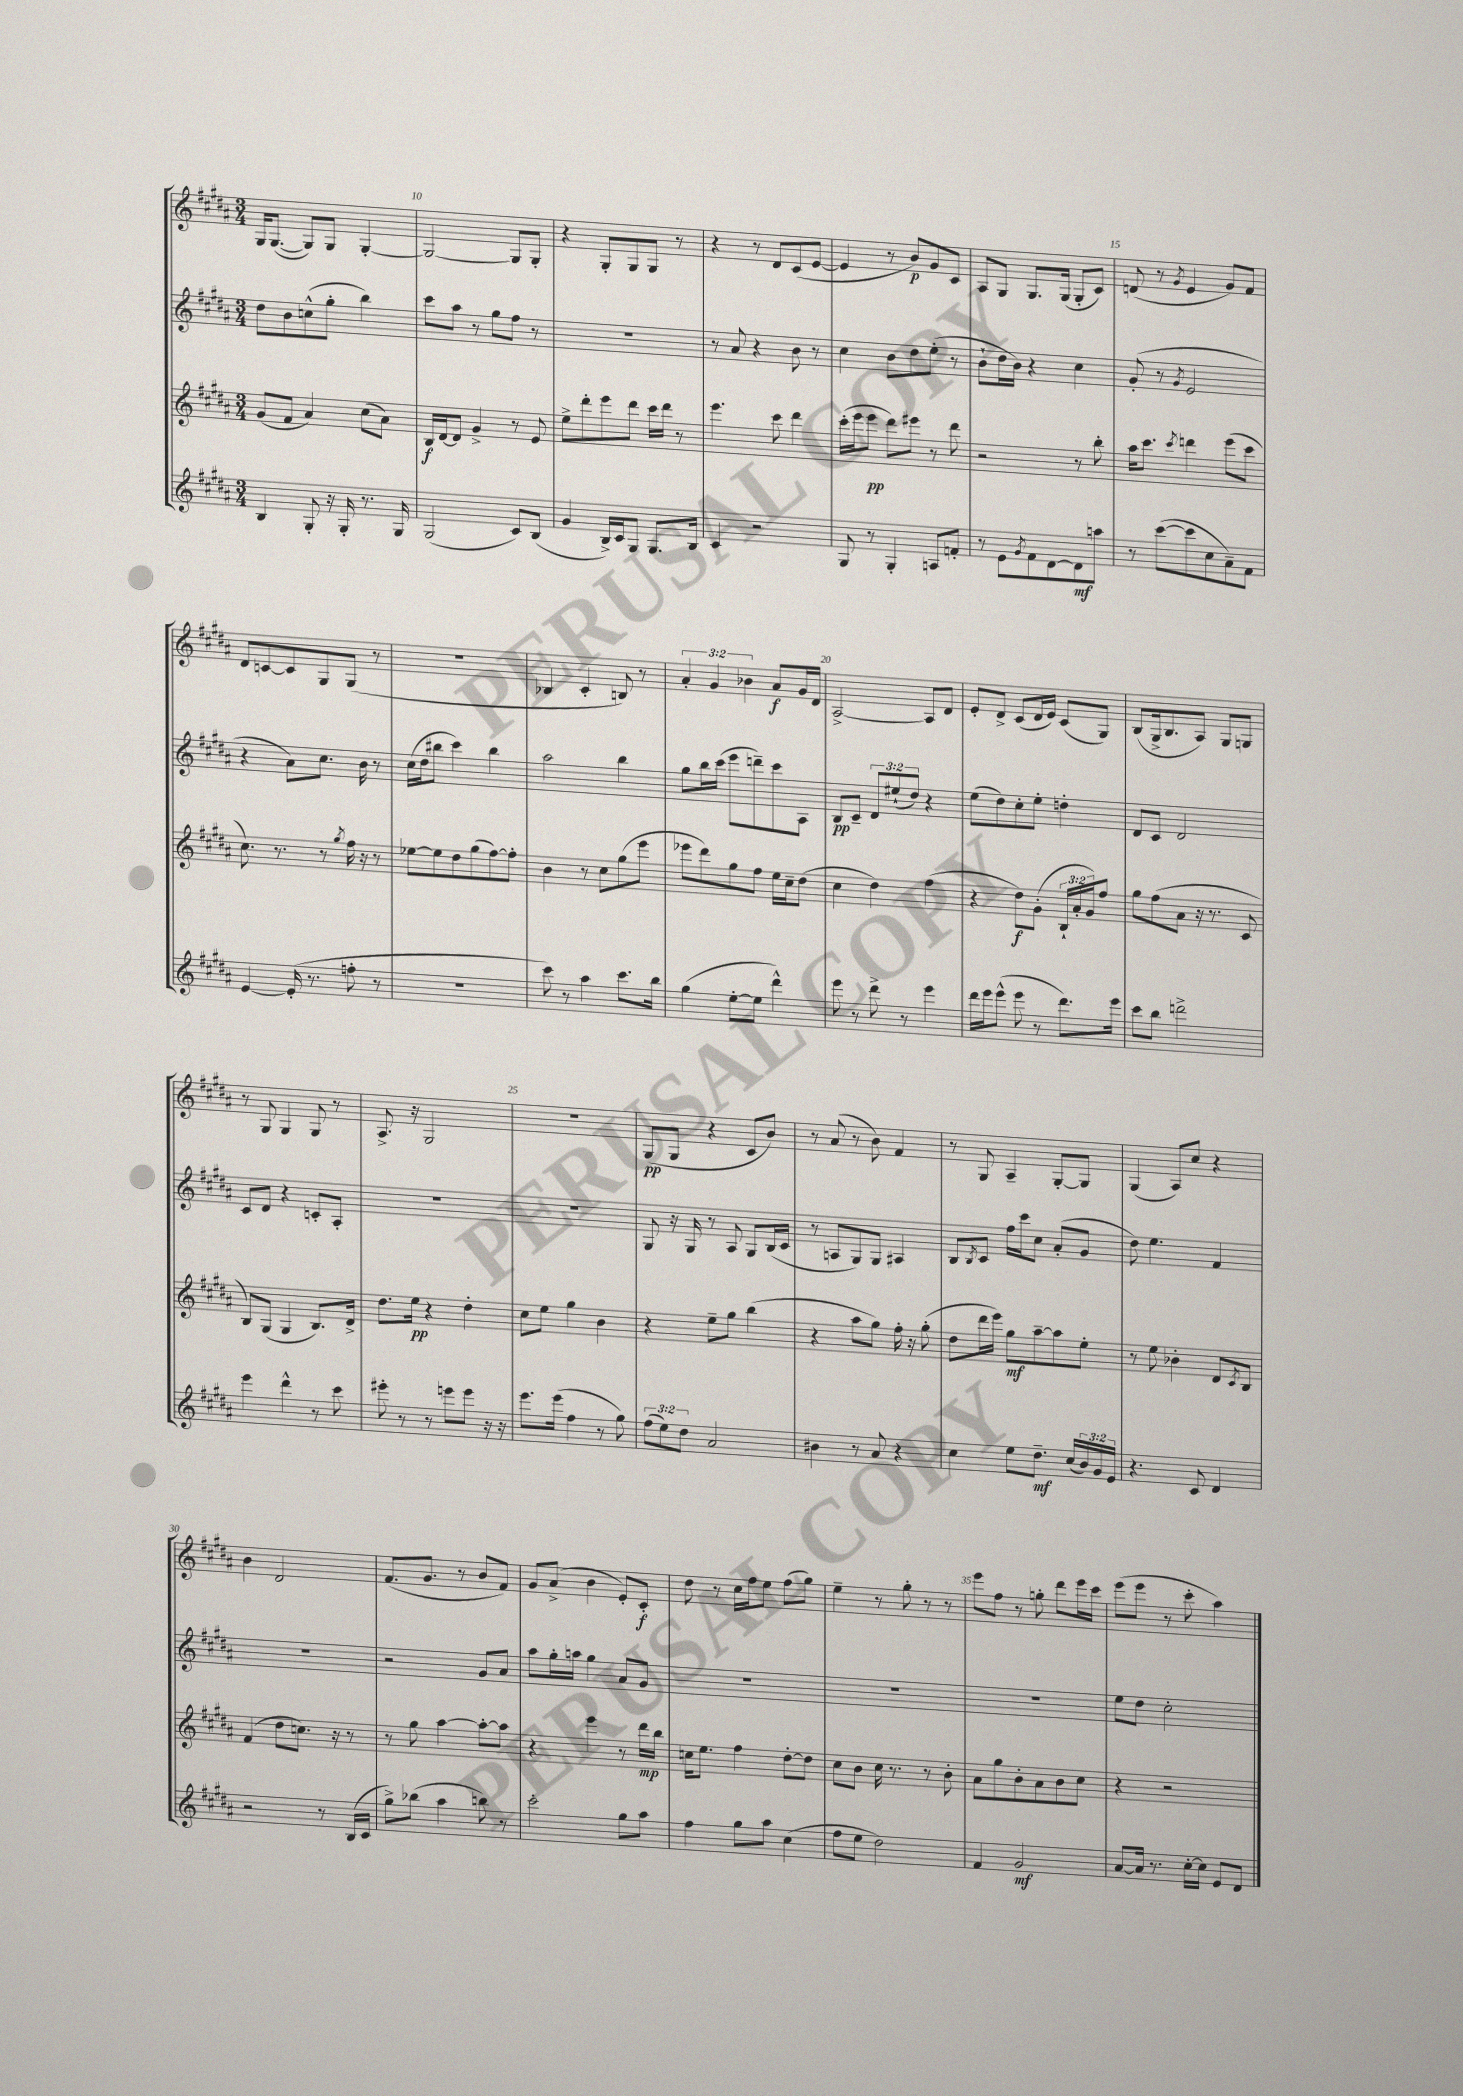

**kern	**kern	**kern	**kern
*staff4	*staff3	*staff2	*staff1
*clefG2	*clefG2	*clefG2	*clefG2
*k[f#c#g#d#a#]	*k[f#c#g#d#a#]	*k[f#c#g#d#a#]	*k[f#c#g#d#a#]
*M3/4	*M3/4	*M3/4	*M3/4
4B/	(8g#/L	8dd#\L	16G#/LK
.	.	.	([8.G#/J
.	8f#/J	8b\	.
8G#'/	4a#/)	(8cc^^\	8G#/]L)
16r	.	8gg#'\J	8G#/J
16G#'/	.	.	.
8.r	(8cc#\L	4bb\)	[4G#'/
.	8a#\J)	.	.
16G#/	.	.	.
=	=	=	=
(2G#/	16B/LL	8ccc#\L	2G#/_
.	[16d#/J	.	.
.	8d#/]J	8aa#\J	.
.	4g#^/	8r	.
.	.	8gg#\L	.
8c#/L)	8r	8ff#\J	8G#/]L
(8B/J	8e/	8r	8G#'/J
=	=	=	=
4g#/	8ee^\L	2.r	4r
.	8ddd#'\	.	.
16B^/LL)	8eee\	.	8G#'/L
16c#/J	.	.	.
8G#/J	8ddd#\J	.	8G#/
8.G#/L	16ccc#\LL	.	8G#/J
.	16ddd#\JJ	.	.
.	8r	.	8r
16B/Jk	.	.	.
=	=	=	=
4c#/	4.eee\	8r	4r
.	.	8a#/	.
2r	.	4r	8r
.	8ccc#\	.	8d#/L
.	4ddd#\	8b\	(8c#/
.	.	8r	[8e/J
=	=	=	=
8G#/	(16ccc#'\LL	4cc#\	4e/]
.	16eee\J	.	.
8r	8eee\J	.	.
4G#'/	8ddd#\L)	8b\L	8r
.	8eee#\J	8dd#\	8b/L)
8A/L	8r	(8ee'\J	8g#/
8f'/J	8ddd#\	8r	8c#/J
=	=	=	=
8r	2r	8b`\L	8A#/L
8e\L	.	16dd#\L	8G#/J
.	.	16b\JJ)	.
8qg#/	.	.	.
8f#\	.	4r	8.G#/L
[8d#\	.	.	.
.	.	.	(16G#/Jk
8d#\]	8r	4cc#\	8G#'/L
8aa\J	8bb'\	.	8c#/J)
=	=	=	=
8r	16aa#\LK	(8g#'/	(8d/
.	8.ccc#\J	.	.
([8ccc#\L	.	8r	8r
.	8qccc#/	8qg#/	8qg#/
8ccc#\]	4ddd\	2e/	4e/
8cc#\	.	.	.
8a#~\)	(8eee\L	.	8g#/L)
8f#\J	8ccc#\J	.	8f#/J
=	=	=	=
[4e/	8.cc#\)	4r	8d#/L
.	.	.	[8c/
.	8.r	.	.
(16e'/]	.	8a#\L)	8c/]
8.r	.	.	.
.	8r	8.cc#\J	8G#/
.	8qgg#/	.	.
8ff'\	16ff#\	.	(8G#/J
.	16r	16b\	.
8r	8r	8r	8r
=	=	=	=
2.r	[8ee-\L	(16cc#\LL	2.r
.	.	16dd#\J	.
.	8ee-\]	8bb#\J	.
.	8dd#\	4ccc#\)	.
.	(8gg#\	.	.
.	[8ff#\)	4bb#\	.
.	8ff#'\]J	.	.
=	=	=	=
8ccc#\)	4b\	2aa#\	4B-/
8r	.	.	.
4aa#\	8r	.	4c#'/
.	8cc#\L	.	.
8.ccc#\L	(8gg#\	4bb\	8B/)
.	8eee\J	.	8r
16bb\Jk	.	.	.
=	=	=	=
(4gg#\	8eee-\L	8gg#\L	6a#'/
.	8ddd#\)	16bb\L	.
.	.	.	6g#/
.	.	(16ccc#\JJ	.
[8ee'\L	8gg#\	8eee\L	.
.	.	.	6b-\
8ee\]J	8ff#\J	8ddd~\)	.
4ddd#^^\)	16ee\LL	8ccc#\	8a#/L
.	16cc#~\J	.	.
.	(8dd#\J	8A#\J	16g#/L
.	.	.	16d#/JJ
=	=	=	=
8eee\	4cc#\	8B/L	[2A#^/
8r	.	8c#~/J	.
8ddd#^\	4dd#\)	12d#/L	.
.	.	(12ee#`/	.
8r	.	.	.
.	.	12dd#/J)	.
4eee\	(4ff#\	4r	8A#/]L
.	.	.	8d#/J
=	=	=	=
16ddd#\LL	4r	(8ee\L	8e'/L
16eee\J	.	.	.
(8eee^^\J	.	8dd#\)	8d#^/J
8eee\	8dd#\L)	8cc#'\	(8c#/L
8r	(8g#'\J	8ee'\J	16d#/L
.	.	.	16e/JJ)
8.ddd#\L)	24B`/LL	4dd'\	(8c#/L
.	24a#'/	.	.
.	24g#/J)	.	.
.	8ff#/J	.	8G#/J)
16eee\Jk	.	.	.
=	=	=	=
8ccc#\L	8gg#\L	8d#/L	(8B/L
8bb\J	(8ff#\	8c#/J	16G#^/k
.	.	.	8.B/
2ddd^\	8a#\J	2d#/	.
.	16r	.	8A#/J)
.	8.r	.	.
.	.	.	8G#/L
.	8c#/	.	8G/J
=	=	=	=
4eee\	8B/L)	8c#/L	8r
.	(8G#/J	8d#/J	8G#/
4ddd#^^\	4G#/	4r	4G#/
8r	8.B/L)	8c'/L	8G#/
8ccc#\	.	8A#'/J	8r
.	16d#^/Jk	.	.
=	=	=	=
8eee#'\	8.dd#\L	2.r	8.A#^/
8r	.	.	.
.	16ee\Jk	.	16r
8r	4r	.	2G#/
8eee\L	.	.	.
8eee\J	4dd#'\	.	.
16r	.	.	.
16r	.	.	.
=	=	=	=
8.eee\L	8cc#\L	2.r	2.r
.	8ee\J	.	.
(16eee\Jk	.	.	.
4ff#\	4gg#\	.	.
8r	4b\	.	.
8gg#\)	.	.	.
=	=	=	=
(12ff#\L	4r	8G#/	(8G#/L
12ee\)	.	.	.
.	.	16r	8G#/J
12dd#\J	.	.	.
.	.	16G#/	.
2a#/	8ee~\L	8r	4r
.	8gg#\J	8A#/	.
.	(4bb\	8G#/L	8c#/L
.	.	(16B/L	8b/J)
.	.	16c#/JJ	.
=	=	=	=
4b#\	4r	8r	8r
.	.	8A/L	(8a#/
8r	8aa#\L	8G#/)	8r
8a#/	8gg#\J)	8G#/J	8b\)
4r	16ff#'\	4A#/	4f#/
.	16r	.	.
.	(8gg#'\	.	.
=	=	=	=
4cc#\	8dd#\L	8B/L	8r
.	.	8qB/	.
.	16ddd#\L	8c#/J	8G#/
.	16eee\JJ)	.	.
8ee\L	8gg#\L	16ff#\LL	4A#~/
.	.	16ccc#\J	.
8.dd#~\J	[8aa#~\	8cc#\J	.
.	8aa#\]	(8a#'/L	[8G#'/L
(16cc#/LL	.	.	.
24b/)	8ee'\J	8g#/J	8G#/]J
24g#/	.	.	.
24e/JJ	.	.	.
=	=	=	=
4.r	8r	8dd#\)	(4G#/
.	8ee\	4.ee\	.
.	4b-'\	.	8A#/L)
8c#/	.	.	8cc#/J
4d#/	8d#/L	4f#/	4r
.	8qc#/	.	.
.	8B/J	.	.
=	=	=	=
2r	(4f#/	2.r	4b\
.	8dd#\L	.	2d#/
.	8.cc\J)	.	.
8r	.	.	.
.	16r	.	.
(16B/LL	8r	.	.
16c#/JJ	.	.	.
=	=	=	=
8gg#^\L)	8r	2r	(8.f#/L
(8bb-\J	8gg#\	.	.
.	.	.	8.g#/J
4aa#\	[4aa#\	.	.
.	.	.	8r
8bb\)	8aa#'\_L	8g#/L	8b/L
8r	8aa#\]J	8a#/J	8f#/J)
=	=	=	=
2ccc#'\	4r	8aa#\L	8g#/L
.	.	16gg#'\L	(8a#^/J
.	.	16aa\JJ	.
.	4eee\	4gg#\	4b\
8gg#\L	8r	8a#/L	8e'/L)
8aa#\J	16ddd#\LL	8g#/J	8c#'/J
.	16bb\JJ	.	.
=	=	=	=
4ff#\	16cc\LK	2.r	8dd#\
.	8.ee\J	.	.
.	.	.	8r
8gg#\L	4ff#\	.	16cc#\LL
.	.	.	16ff#\J
8aa#\J	.	.	8ee\J
(4cc#\	[8dd#'\L	.	(8ff#\L
.	8dd#\]J	.	8gg#\J)
=	=	=	=
8ff#\L	8cc#\L	2.r	4ee~\
8ee\J	8b\J	.	.
2dd#\)	16cc#\	.	8r
.	8.r	.	.
.	.	.	8gg#'\
.	8r	.	8r
.	8b'\	.	8r
=	=	=	=
4f#/	8a#\L	2.r	8eee\L
.	8gg#\	.	8ff#\J
2g#/	8b'\	.	8r
.	8a#\	.	8gg'\
.	8b\	.	8ddd#\L
.	8cc#\J	.	16eee\L
.	.	.	16ccc#\JJ
=	=	=	=
[8a#/L	4r	8ee\L	(8eee\L
16a#/]Jk	.	8dd#\J	8eee\J
8.r	.	.	.
.	2r	2cc#'\	8r
[16cc#'\LL	.	.	8ccc#'\
16cc#\]JJ	.	.	.
8e/L	.	.	4aa#\)
8d#/J	.	.	.
==	==	==	==
*-	*-	*-	*-
